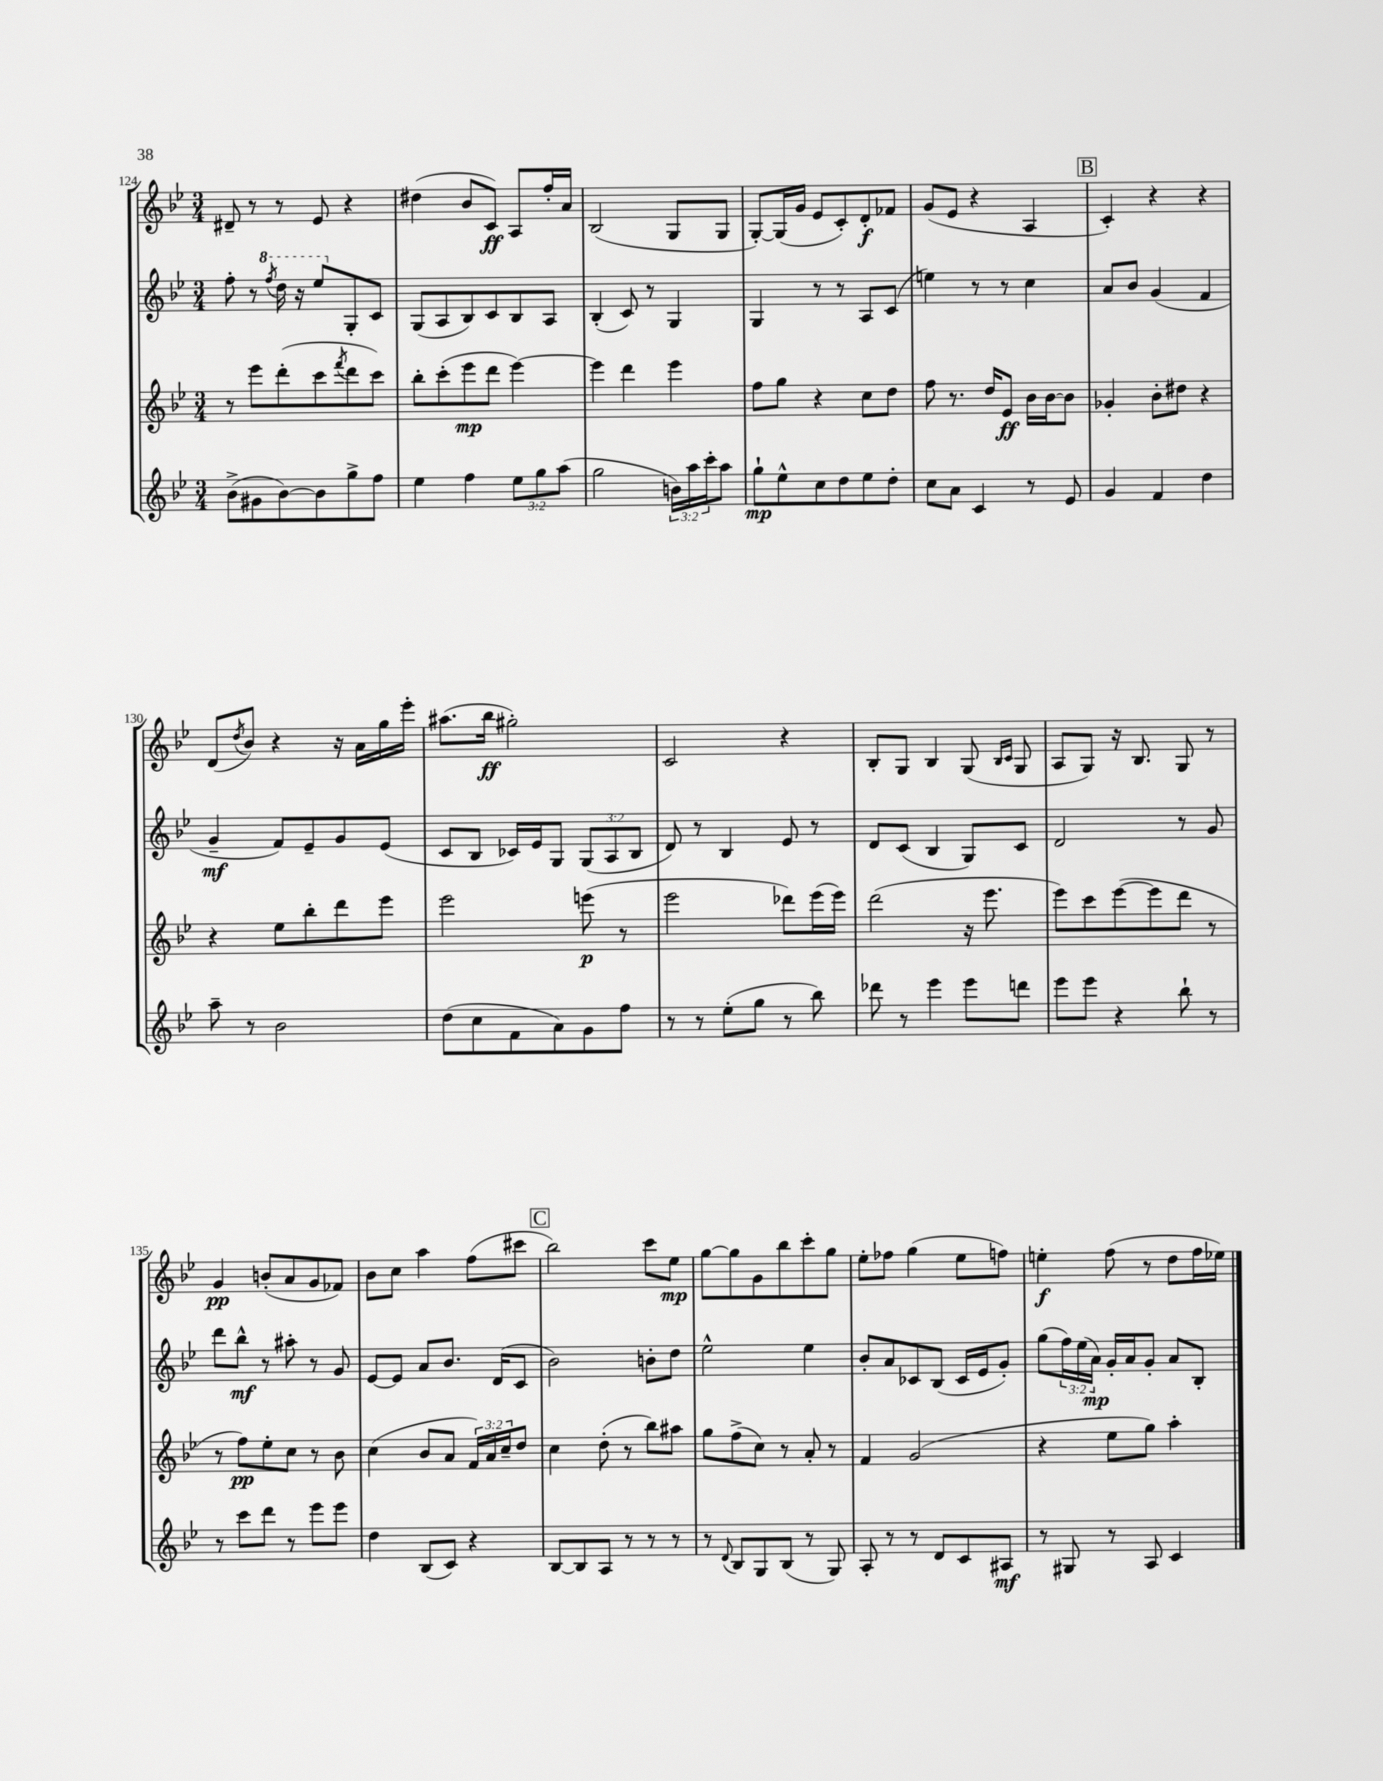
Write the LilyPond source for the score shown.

<<
\new StaffGroup <<
\new Staff = "s0" {
    \clef treble \key bes \major \numericTimeSignature \time 3/4
    dis'8-- r8 r8 ees'8 r4 |
    dis''4( bes'8 c'8\ff) a8 f''16-. a'16 |
    bes2( g8 g8 |
    g8~-.) g16( g'16 ees'8 c'8-.) d'8-.\f fes'8 |
    g'8( ees'8 r4 a4 |
    \mark \markup { \box "B" } c'4-.) r4 r4 |
    d'8( \acciaccatura { d''8 } bes'8) r4 r16 a'16 g''16 ees'''16-. |
    ais''8.( bes''16\ff gis''2-.) |
    c'2 r4 |
    bes8-. g8 bes4 g8( \grace { bes16 c'16 } g8 |
    a8 g8) r16 bes8. g8 r8 |
    g'4\pp b'8-.( a'8 g'8 fes'8) |
    bes'8 c''8 a''4 f''8( cis'''8 |
    \mark \markup { \box "C" } bes''2) c'''8 ees''8\mp |
    g''8~ g''8 g'8 bes''8 c'''8-. g''8 |
    ees''8-. fes''8 g''4( ees''8 f''8) |
    e''4-.\f f''8( r8 d''8 f''16 ees''16) \bar "|." |
}
\new Staff = "s1" {
    \clef treble \key bes \major \numericTimeSignature \time 3/4 \override Staff.TupletNumber.text = #tuplet-number::calc-fraction-text
    f''8-. r8 \ottava #1 \acciaccatura { f'''8 } d'''16 r16 ees'''8 \ottava #0 g8-. c'8 |
    g8( a8 bes8) c'8 bes8 a8 |
    bes4-.( c'8) r8 g4 |
    g4 r8 r8 a8 c'8( |
    e''4) r8 r8 c''4 |
    \mark \markup { \box "B" } a'8 bes'8 g'4( f'4 |
    g'4--\mf f'8) ees'8-- g'8 ees'8( |
    c'8 bes8 ces'16) ees'16 g8 \tuplet 3/2 { g8( a8 bes8 } |
    d'8) r8 bes4 ees'8 r8 |
    d'8 c'8( bes4 g8) c'8 |
    d'2 r8 g'8 |
    d'''8 bes''8-^\mf r8 ais''8-. r8 g'8 |
    ees'8~ ees'8 a'8 bes'8. d'16( c'8 |
    \mark \markup { \box "C" } bes'2) b'8-. d''8 |
    ees''2-^ ees''4 |
    bes'8-. a'8 ces'8 bes8( ces'16 ees'16 g'8-.) |
    g''8( \tuplet 3/2 { f''16) ees''16( a'16\mp) } g'16-. a'16 g'8-. a'8 bes8-. \bar "|." |
}
\new Staff = "s2" {
    \clef treble \key bes \major \numericTimeSignature \time 3/4 \override Staff.TupletNumber.text = #tuplet-number::calc-fraction-text
    r8 ees'''8 d'''8-.( c'''8 \acciaccatura { f'''8 } d'''8 c'''8) |
    bes''8-. c'''8-.( ees'''8\mp d'''8 ees'''4~) |
    ees'''4 d'''4 ees'''4 |
    f''8 g''8 r4 c''8 d''8 |
    f''8 r8. d''16 ees'8\ff bes'16 bes'16~ bes'8 |
    \mark \markup { \box "B" } ges'4-. bes'8-. dis''8 r4 |
    r4 ees''8 bes''8-. d'''8 ees'''8 |
    ees'''2 e'''8\p( r8 |
    ees'''2 des'''8) ees'''16( ees'''16) |
    d'''2( r16 ees'''8. |
    ees'''8) c'''8 ees'''8~( ees'''8 d'''8 r8 |
    r8 f''8\pp) ees''8-. c''8 r8 bes'8 |
    c''4( bes'8 a'8 \tuplet 3/2 { f'16) a'16 c''16-- } d''8 |
    \mark \markup { \box "C" } c''4 d''8-.( r8 bes''8) ais''8 |
    g''8 f''8->( c''8) r8 a'8-. r8 |
    f'4 g'2( |
    r4 ees''8 g''8) a''4-. \bar "|." |
}
\new Staff = "s3" {
    \clef treble \key bes \major \numericTimeSignature \time 3/4 \override Staff.TupletNumber.text = #tuplet-number::calc-fraction-text
    bes'8->( gis'8 bes'8~) bes'8 g''8-> f''8 |
    ees''4 f''4 \tuplet 3/2 { ees''8 g''8 a''8( } |
    g''2 \tuplet 3/2 { b'16) a''16 c'''16-. } a''8 |
    g''8-!\mp ees''8-^ c''8 d''8 ees''8 d''8-. |
    c''8 a'8 c'4 r8 ees'8 |
    \mark \markup { \box "B" } g'4 f'4 d''4 |
    a''8-- r8 bes'2 |
    d''8( c''8 f'8 a'8) g'8 f''8 |
    r8 r8 ees''8-.( g''8 r8 bes''8) |
    des'''8 r8 ees'''4 ees'''8 d'''8 |
    ees'''8 ees'''8 r4 bes''8-! r8 |
    r8 c'''8 d'''8 r8 ees'''8 ees'''8 |
    d''4 bes8( c'8) r4 |
    \mark \markup { \box "C" } bes8~ bes8 a8 r8 r8 r8 |
    r8 \appoggiatura { d'8 } bes8 g8 bes8( r8 g8) |
    a8-. r8 r8 d'8 c'8 ais8\mf |
    r8 gis8 r8 a8 c'4 \bar "|." |
}
>>
>>
\layout { \context { \Score currentBarNumber = #124 } }
